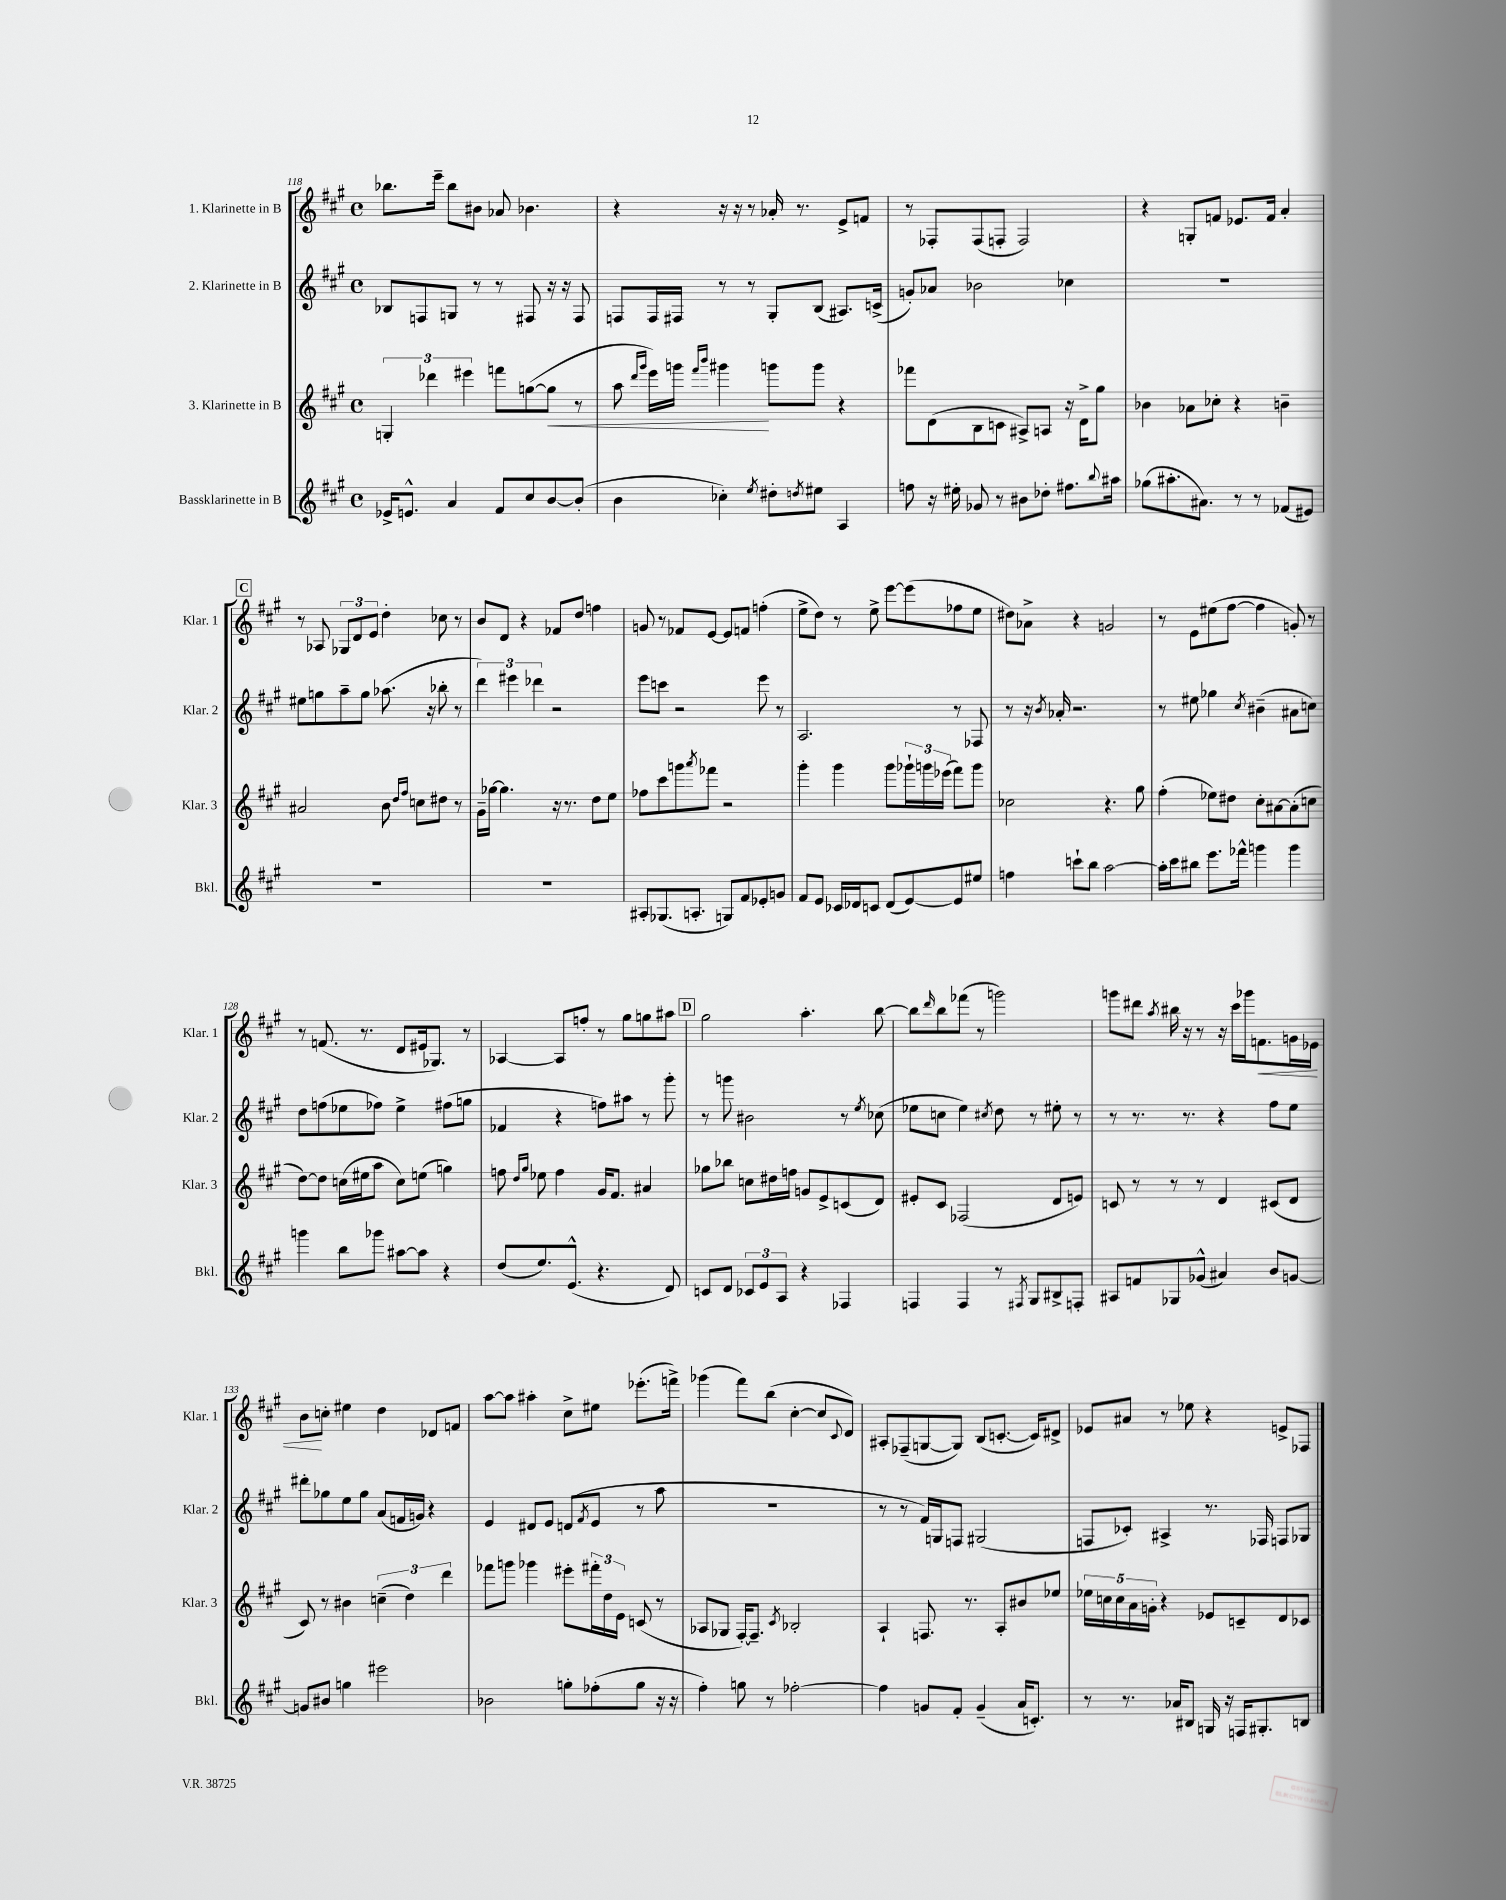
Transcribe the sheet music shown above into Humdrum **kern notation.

**kern	**kern	**kern	**kern
*staff4	*staff3	*staff2	*staff1
*clefG2	*clefG2	*clefG2	*clefG2
*k[f#c#g#]	*k[f#c#g#]	*k[f#c#g#]	*k[f#c#g#]
*M4/4	*M4/4	*M4/4	*M4/4
*met(c)	*met(c)	*met(c)	*met(c)
16e-^	6G'	8B-	8.bb-
8.e^^	.	.	.
.	.	8F	.
.	6ddd-	.	.
.	.	.	16eee~
4a	.	8G	8bb-
.	6eee#	.	.
.	.	8r	8b#
8f#	8fff	8r	8a-
8cc#	([8gg	8F#	4.b-
[8b	8gg]	16r	.
.	.	16r	.
(8b']	8r	8F#	.
=	=	=	=
4b	8aa	8F	4r
.	16qqddd	.	.
.	16qqggg#	.	.
.	16eee)	16F	.
.	16ggg	16F#	.
.	16qqfff#	.	.
.	16qqbbb	.	.
4cc-')	4ggg#	8r	16r
.	.	.	16r
.	.	8r	8r
8qee	.	.	.
8dd#'	8ggg	8G#'	16a-'
.	.	.	8.r
8qdd	.	.	.
8ee#	8ggg	(8B	.
4A	4r	8.A#)	8e^
.	.	.	8f
.	.	(16c^	.
=	=	=	=
8ff	8fff-	8g')	8r
16r	(8d	8a-	8F-'
16ee#'	.	.	.
8g-	8B	2b-	(8F-
8r	8c	.	8F'
8b#	8A#^)	.	2F)
8dd-'	8A	.	.
8.ff#	16r	4cc-	.
.	16d^	.	.
.	8gg#	.	.
8qqbb	.	.	.
16aa#	.	.	.
=	=	=	=
(8gg-	4b-	1r	4r
8.aa#'	.	.	.
.	8a-	.	8G'
8.a#)	.	.	.
.	8cc-'	.	8f
8r	4r	.	8.e-
8r	.	.	.
.	.	.	16f
(8f-	4b~	.	4a'
8e#)	.	.	.
=	=	=	=
1r	2a#	8ee#	8r
.	.	8gg	8A-
.	.	8aa~	12G-
.	.	.	12d
.	.	8gg	.
.	.	.	12e
.	8b	(8.aa-	4dd'
.	16qqdd	.	.
.	16qqff#	.	.
.	8cc	.	.
.	.	16r	.
.	8dd#	8bb-'	8cc-
.	8r	8r	8r
=	=	=	=
1r	16g#~	6ddd)	8b
.	[16gg-	.	.
.	4.gg-]	.	8d
.	.	6eee#	.
.	.	.	4r
.	.	6ddd-	.
.	16r	2r	8f-
.	8.r	.	.
.	.	.	8dd
.	8dd	.	4ff
.	8ee	.	.
=	=	=	=
8A#'	8ff-	8eee	8g
(8.G-	8ccc#	8ccc	8r
.	8ggg	2r	8f-
8.A'	.	.	.
.	8qaaa	.	.
.	8fff-	.	[8e
8G)	2r	.	8e]
8f#	.	.	8f
8e-'	.	8eee	(4ff'
8g	.	8r	.
=	=	=	=
8f#	4ggg#'	2.A	8ee^
8e	.	.	8dd)
16c-	4ggg#	.	8r
16d-	.	.	.
8c	.	.	8ee^
(8d-	8ggg#	.	[8eee
[8e)	24ggg-`	.	(8eee]
.	24ggg	.	.
.	(24eee-	.	.
8e]	8fff#)	8r	8ff-
8ee#	8ggg	8F-	8ee
=	=	=	=
4ff	2cc-	8r	8dd#)
.	.	16r	8a-^
.	.	8qb	.
.	.	16a-'	.
8ccc`	.	2.r	4r
8bb	.	.	.
[2aa	4.r	.	2g
.	8gg#	.	.
=	=	=	=
16aa']	(4ff#'	8r	8r
16ccc#	.	.	.
8bb#	.	8ee#	8e
8.eee	8ee-)	4gg-	(8ee#
.	8dd#	.	[8ff#
16fff-^^	.	.	.
.	.	8qcc#	.
4ggg	8cc#'	(4b#~	4ff#]
.	[8a#	.	.
4ggg	(8a#']	8a#	8g')
.	8cc	8cc)	8r
=	=	=	=
4ggg	[8dd)	8dd	8r
.	8dd]	(8ff	(8.f
8bb	(16cc	8ee-	.
.	16ee#	.	8.r
8ggg-	8aa	8ff-)	.
[8aa#	8cc)	4ee-^	8d
8aa#]	(8ee	.	16e#
.	.	.	8.G-)
4r	4gg)	(8ff#	.
.	.	8gg	8r
=	=	=	=
(8dd	8ff	4f-	[4A-
.	16qqdd	.	.
.	16qqgg#	.	.
8.ee)	8ee-	.	.
.	4ff	4r	8A-]
(8.e^^	.	.	.
.	.	.	8ff'
4.r	16g#	8ff)	8r
.	8.f#	.	.
.	.	8aa#	8gg#
.	4a#	8r	8gg
8d)	.	8ggg#'	8aa#
=	=	=	=
8c	8gg-	8r	2gg#
8d	8bb-	8ggg	.
12c-	8cc	2b#	.
12e	.	.	.
.	16dd#	.	.
12A	.	.	.
.	16ff	.	.
4r	8g	.	4.aa'
.	8e^	.	.
4F-	(8c	8r	.
.	.	8qee	.
.	8d)	(8cc-	[8bb
=	=	=	=
4F	8e#'	8ee-	8bb]
.	.	.	16qqddd
.	8c#	8cc	8bb
4F	(2F-	4ee-)	(8fff-
.	.	.	8r
.	.	8qcc#	.
8r	.	8dd	2ggg)
8qF#	.	.	.
8G#	.	8r	.
8B#^	8d	8ee#'	.
8F'	8e)	8r	.
=	=	=	=
8A#	8c	8r	8ggg
8f	8r	8.r	8ddd#
.	.	.	8qaa
8G-	8r	.	16bb#
.	.	8.r	16r
(8g-^^	8r	.	8r
4a#)	4d	4r	16r
.	.	.	16ccc#
.	.	.	16ggg-
.	.	.	8.f
8b	(8c#	8ff#	.
[8g	8d	8ee	16g
.	.	.	16e-
=	=	=	=
8g]	8c#)	8ddd#'	8b
8b#	8r	8gg-	8cc'
4gg	4b#	8ee	4ee#
.	.	8gg-	.
2eee#	(6cc~	(8a	4dd
.	.	16f	.
.	6dd)	.	.
.	.	16g)	.
.	.	4r	8d-
.	6ddd	.	.
.	.	.	8f
=	=	=	=
2b-	8fff-	4e	[8aa
.	8ggg	.	8aa]
.	4ggg-	8d#	4aa#'
.	.	8e	.
8gg'	8eee#'	(8d	8cc#^
.	.	8qf#	.
(8ff-'	24fff#'	8e	8ee#
.	24dd	.	.
.	24e	.	.
8gg	(8c	8r	(8.eee-'
16r	8r	8aa	.
16r	.	.	16fff^)
=	=	=	=
4ff#')	8A-	1r	(4ggg-
.	8G-	.	.
8gg	[16F#')	.	8fff#)
.	8.F#~]	.	.
8r	.	.	(8bb
.	8qc#	.	.
[2ff-'	2B-'	.	[4cc#'
.	.	.	8cc#]
.	.	.	8qqc#
.	.	.	8d)
=	=	=	=
4ff-]	4A`	8r	8A#'
.	.	8r	(8F-~
8g	8.F	16f#)	[8G
.	.	16G	.
8f#'	.	8F	8G])
.	8.r	.	.
(4g~	.	(2G#	(8B
.	8A'	.	[8.c'
16a	8b#	.	.
8.c')	.	.	16c])
.	8ee-	.	8d#^
=	=	=	=
8r	20ee-	8F	8e-
.	20cc	.	.
.	20cc	.	.
8.r	.	8c-')	8a#
.	20a	.	.
.	20g'	.	.
.	4r	4A#^	8r
16a-	.	.	.
8B#	.	.	8ee-
16G	8e-	8.r	4r
16r	.	.	.
16F	8c~	.	.
8.G#'	.	16F-	.
.	8d	8F	8e^
8B	8c-	8G-	8F-
==	==	==	==
*-	*-	*-	*-
